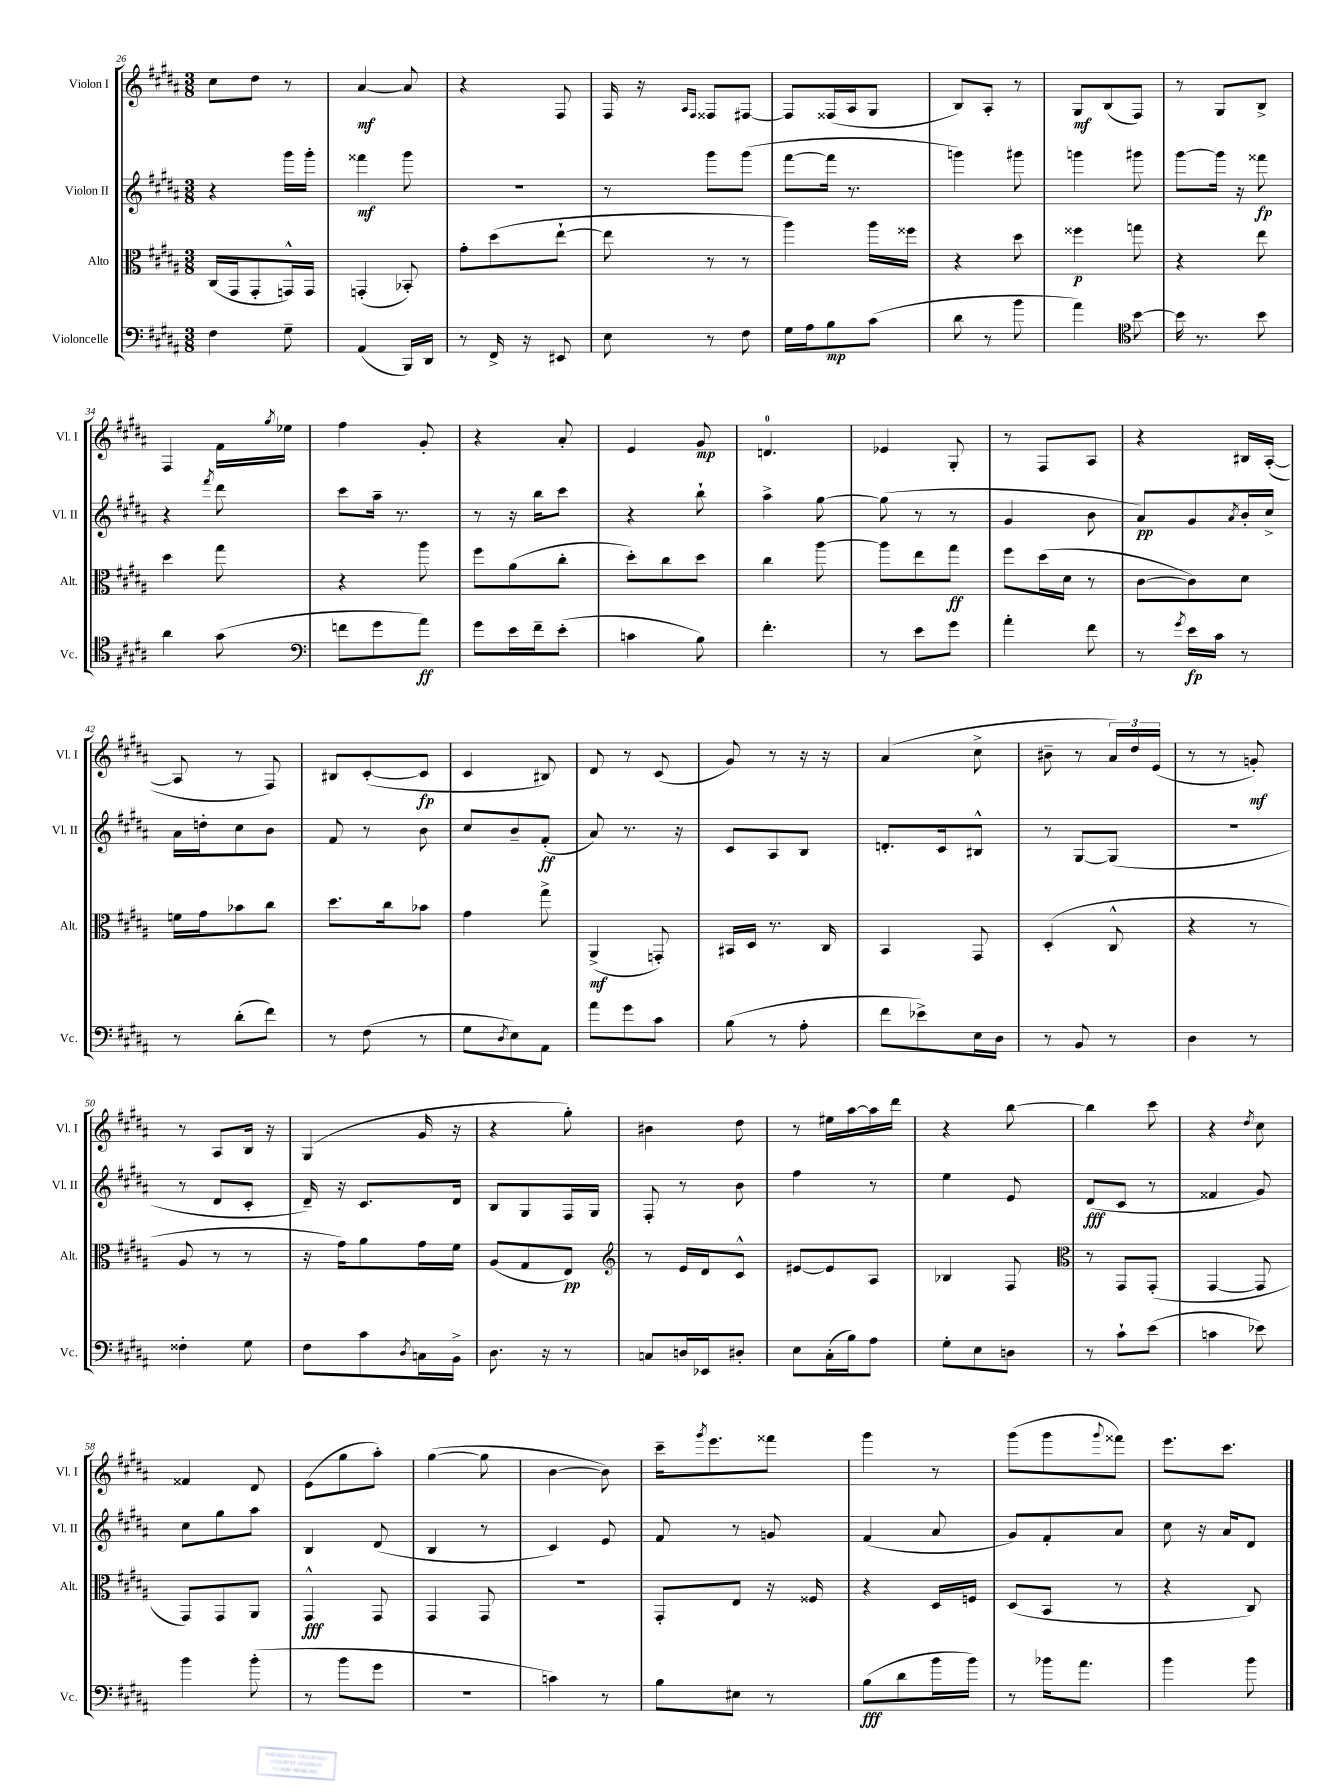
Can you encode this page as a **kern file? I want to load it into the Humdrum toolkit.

**kern	**kern	**kern	**kern
*staff4	*staff3	*staff2	*staff1
*clefF4	*clefC3	*clefG2	*clefG2
*k[f#c#g#d#a#]	*k[f#c#g#d#a#]	*k[f#c#g#d#a#]	*k[f#c#g#d#a#]
*M3/8	*M3/8	*M3/8	*M3/8
4F#\	(16C#/LL	4r	8cc#\L
.	16GG#/J	.	.
.	8GG#'/	.	8dd#\J
8G#~\	16GG^^/L)	16ggg#\LL	8r
.	16GG/JJ	16ggg#'\JJ	.
=	=	=	=
(4AA#/	(4GG'/	4fff##\	[4a#/
16BBB/LL)	8BB-'/)	8ggg#\	8a#/]
16DD#/JJ	.	.	.
=	=	=	=
8r	8g#'\L	4.r	4r
16FF#^/	(8dd#\	.	.
16r	.	.	.
8EE#/	[8ee`\J	.	8F#/
=	=	=	=
8E\	8ee\]	8r	16F#/
.	.	.	16r
.	.	.	16qqA#/LL
.	.	.	16qqF#/JJ
8r	8r	8ggg#\L	8F##/L
8F#\	8r	(8ggg#\J	[8F#/J
=	=	=	=
16G#\LL	4aa#\)	[8fff#\L	8F#/]L
16A#\J	.	.	.
8B\	.	16fff#\]Jk	(16F##/L
.	.	8.r	16A#/J
(8c#\J	16aa#\LL	.	8G#/J
.	16ff##\JJ	.	.
=	=	=	=
8d#\	4r	4ggg\)	8B/L)
8r	.	.	8A#'/J
8b\	8dd#\	8ggg#\	8r
=	=	=	=
4a#\)	4ff##\	4ggg\	8G#/L
.	.	.	(8B/
*clefC4	*	*	*
[8b\	8gg\	8ggg#\	8F#/J)
=	=	=	=
16b\]	4r	[8ggg#\L	8r
8.r	.	.	.
.	.	16ggg#\]Jk	8G#/L
.	.	16r	.
8b\	8ee\	8fff##\	8B^/J
=	=	=	=
4a#\	4dd#\	4r	4F#/
.	.	8qfff#/	.
(8g#\	8gg#\	8ddd#\	16f#\LL
.	.	.	8qgg#/
.	.	.	16ee-\JJ
=	=	=	=
*clefF4	*	*	*
8f\L	4r	8ccc#\L	4ff#\
8g#\	.	16aa#~\Jk	.
.	.	8.r	.
8a#\J)	8aa#\	.	8g#'/
=	=	=	=
8g#\L	8ff#\L	8r	4r
16e\L	(8a#\	16r	.
16f#~\J	.	16bb\LK	.
(8e'\J	8cc#'\J	8ccc#\J	8a#'/
=	=	=	=
4c\	8dd#'\L)	4r	4e/
.	8cc#\	.	.
8B\)	8dd#\J	8bb`\	8g#/
=	=	=	=
4.f#'\	4cc#\	4aa#^\	4.d/
.	[8aa#\	[8gg#\	.
=	=	=	=
8r	8aa#\]L	(8gg#\]	4e-/
8e\L	8ee\	8r	.
8g#\J	8gg#\J	8r	8G#'/
=	=	=	=
4a#'\	8ff#\L	4g#/	8r
.	(16dd#\L	.	8F#/L
.	16d#\JJ	.	.
8f#\	8r	8b\	8A#/J
=	=	=	=
8r	[8c#\L	8a#/L)	4r
8qg#/	.	.	.
16e\LL	8c#\])	8g#/	.
16c#\JJ	.	.	.
.	.	8qa#/	.
8r	8d#\J	16b'/L	16B#/LL
.	.	16cc#^/JJ	([16A#'/JJ
=	=	=	=
8r	16f\LL	16a#\LL	8A#/]
.	16g#\J	16dd'\J	.
(8d#'\L	8b-\	8cc#\	8r
8f#\J)	8cc#\J	8b\J	8F#/)
=	=	=	=
8r	8.dd#\L	8f#/	8B#/L
(8F#\	.	8r	([8c#'/
.	16cc#\k	.	.
8r	8b-\J	8b\	8c#/]J
=	=	=	=
8G#\L	4g#\	8cc#/L	4c#/
8qD#/	.	.	.
8E\)	.	8b~/	.
8AA#\J	8gg#^\	(8f#'/J	8B#/)
=	=	=	=
8a#\L	(4AA#^/	8a#/)	8d#/
8g#\	.	8.r	8r
8c#\J	8GG'/)	.	(8c#/
.	.	16r	.
=	=	=	=
(8B\	16BB#/LL	8c#/L	8g#/)
.	16D#/JJ	.	.
8r	8.r	8A#/	8r
8A#'\	.	8B/J	16r
.	16C#/	.	16r
=	=	=	=
8f#\L	4BB/	8.d'/L	(4a#/
8e-^\)	.	.	.
.	.	16c#/k	.
16E\L	8GG#/	8B#^^/J	8cc#^\
16D#\JJ	.	.	.
=	=	=	=
8r	(4D#'/	8r	8b#~\
8BB/	.	[8G#/L	8r
8r	8C#^^/	(8G#/]J	24a#/LL)
.	.	.	24dd#/
.	.	.	(24e/JJ
=	=	=	=
4D#\	4r	4.r	8r
.	.	.	8r
8r	8r	.	8g'/)
=	=	=	=
4F##'\	8A#/	8r	8r
.	8r	8d#/L	8A#/L
8G#\	8r	8c#'/J	16B/Jk
.	.	.	16r
=	=	=	=
8F#\L	16r	16d#~/)	(4G#/
.	16g#\LK)	16r	.
8c#\	8a#\	8.c#/L	.
8qD#/	.	.	.
16C\L	16g#\L	.	16g#/
16BB^\JJ	16f#\JJ	16d#/Jk	16r
=	=	=	=
8.D#\	(8A#/L	8B/L	4r
.	8G#/	8G#/	.
16r	.	.	.
8r	8E/J)	16F#/L	8gg#'\)
.	.	16G#/JJ	.
=	=	=	=
*	*clefG2	*	*
8C/L	8r	8F#'/	4b#\
16D/L	16e/LL	8r	.
16EE-/J	16d#/J	.	.
8D#'/J	8c#^^/J	8b\	8dd#\
=	=	=	=
8E\L	[8e#/L	4ff#\	8r
(16C#'\L	8e#/]	.	16ee#\LL
16B\J)	.	.	[16aa#\
8A#\J	8A#/J	8r	16aa#\]
.	.	.	16ddd#\JJ
=	=	=	=
8G#'\L	4B-/	4ee\	4r
8E\	.	.	.
8D\J	8F#/	8e/	[8bb\
=	=	=	=
*	*clefC3	*	*
8r	8r	(8d#/L	4bb\]
8c#`\L	8GG#/L	8c#/J	.
(8e\J	(8GG#'/J	8r	8ccc#\
=	=	=	=
4c\	[4GG#/	4f##/	4r
.	.	.	8qdd#/
8e-\)	8GG#/]	8g#/)	8cc#\
=	=	=	=
4b\	8GG#/L)	8cc#\L	4f##/
.	8GG#/	8gg#\	.
(8b'\	8AA#/J	8aa#\J	8d#/
=	=	=	=
8r	4GG#^^/	4B/	(8e\L
8b\L	.	.	8gg#\
8g#\J	8GG#/	(8d#/	8aa#'\J)
=	=	=	=
4.r	4GG#/	4B/	([4gg#\
.	8GG#/	8r	8gg#\]
=	=	=	=
4c\)	4.r	4c#/)	[4b\
8r	.	8e/	8b\])
=	=	=	=
8B\L	8GG#'/L	8f#/	16ccc#~\LK
.	.	.	8qggg#/
.	.	.	8.eee\
8E#\J	8E/J	8r	.
8r	16r	8g/	8fff##\J
.	16F##/	.	.
=	=	=	=
(8B\L	4r	(4f#/	4ggg#\
8d#\	.	.	.
16b\L	16D#/LL	8a#/	8r
16b\JJ)	16F/JJ	.	.
=	=	=	=
8r	(8D#/L	8g#/L)	(8ggg#\L
16b-\LK	8BB/J	8f#'/	8ggg#\
8.a#\J	.	.	.
.	.	.	8qqggg#/
.	8r	8a#/J	8fff##\J)
=	=	=	=
4b\	4r	8cc#\	8.eee\L
.	.	16r	.
.	.	16a#/LK	8.ccc#\J
8b\	8C#/)	8d#/J	.
==	==	==	==
*-	*-	*-	*-
